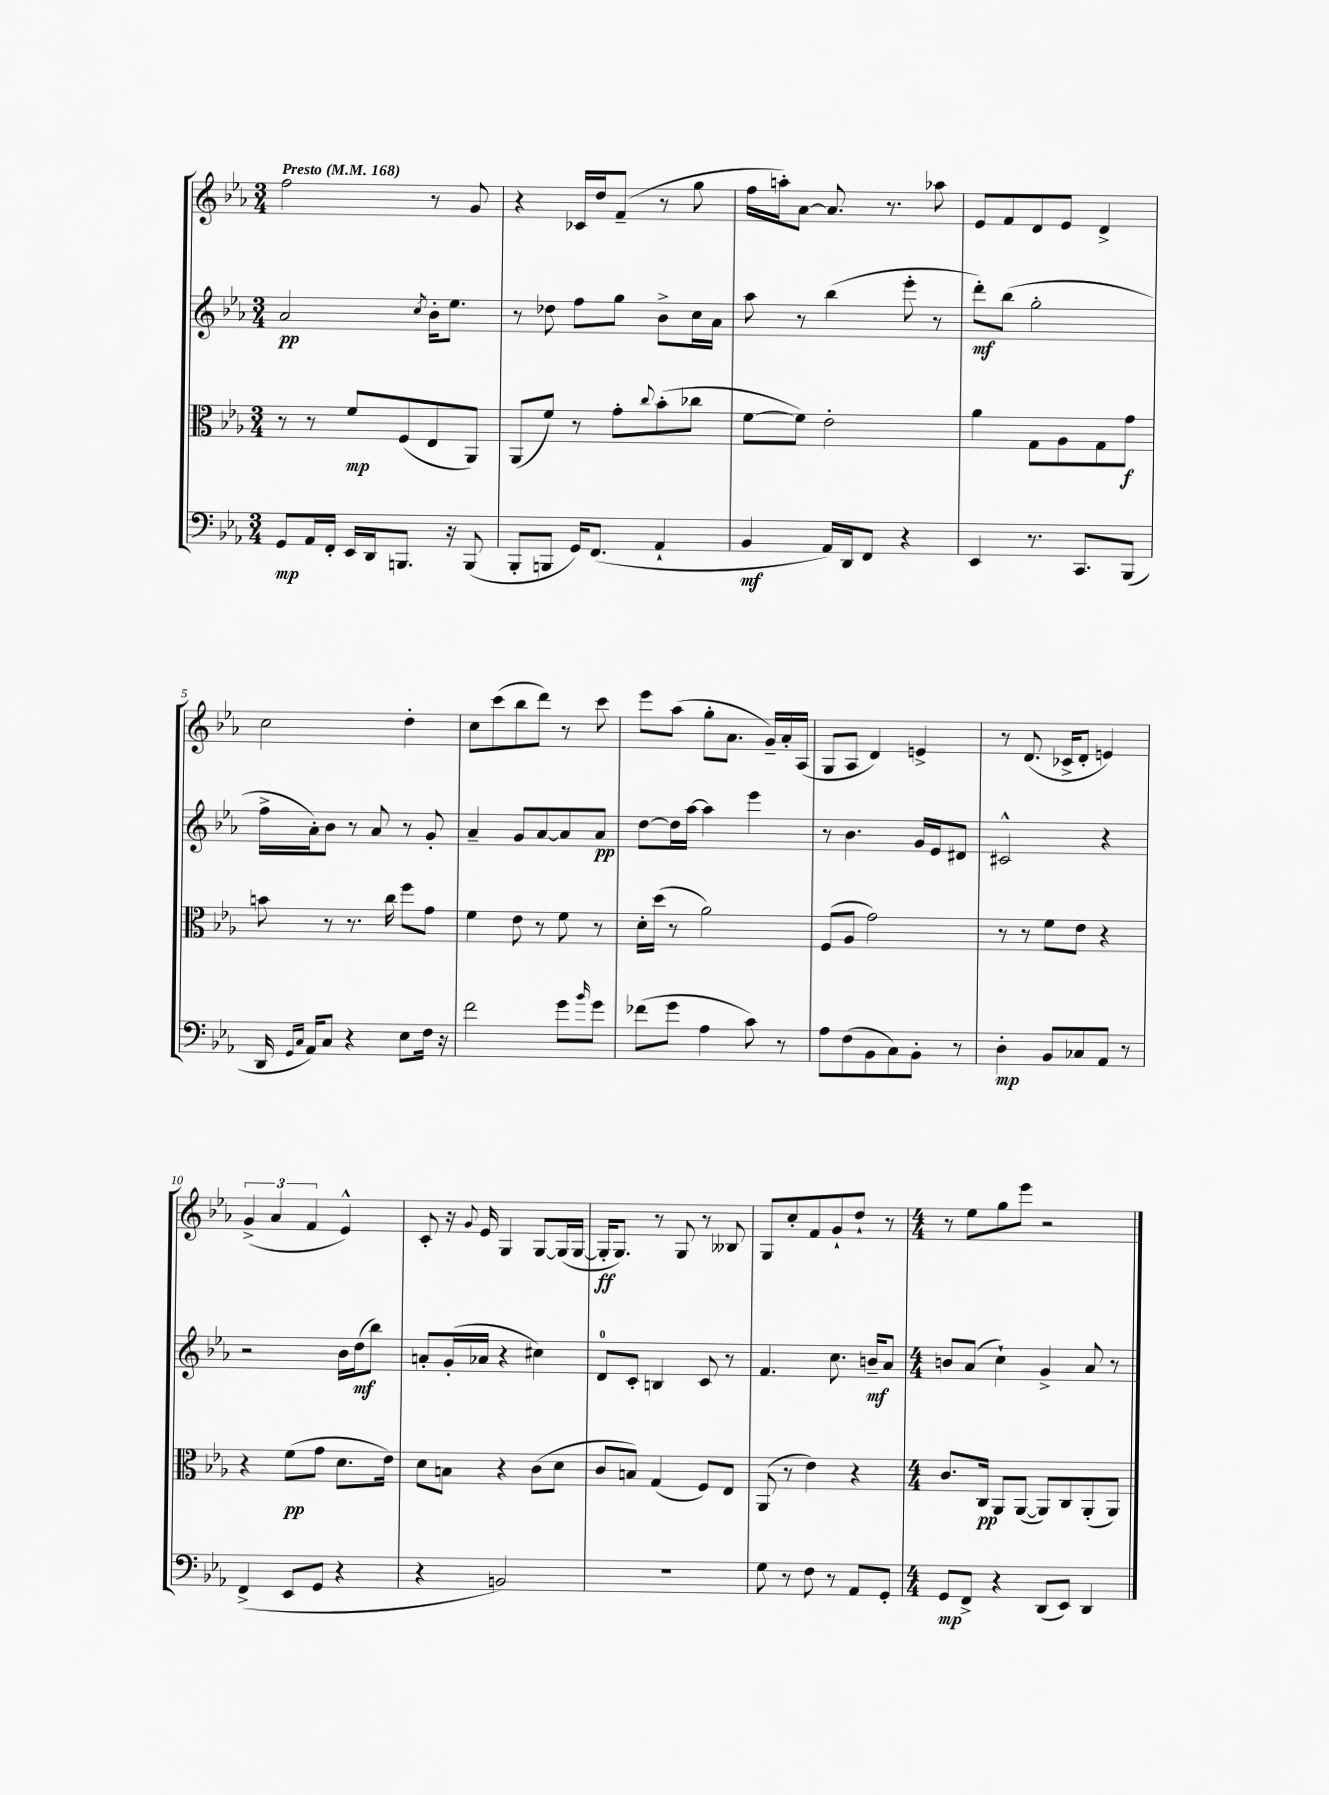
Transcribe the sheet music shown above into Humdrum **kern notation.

**kern	**dynam	**kern	**dynam	**kern	**dynam	**kern	**dynam
*part4	*part4	*part3	*part3	*part2	*part2	*part1	*part1
*staff4	*staff4	*staff3	*staff3	*staff2	*staff2	*staff1	*staff1
*clefF4	*	*clefC3	*	*clefG2	*	*clefG2	*
*k[b-e-a-]	*	*k[b-e-a-]	*	*k[b-e-a-]	*	*k[b-e-a-]	*
*M3/4	*	*M3/4	*	*M3/4	*	*M3/4	*
*MM168	*	*MM168	*	*MM168	*	*MM168	*
=1	=1	=1	=1	=1	=1	=1	=1
!	!	!	!	!	!	!LO:TX:a:B:t=Presto	!
8GG/L	mp	8r	.	2a-/	pp	2ff\	.
16AA-/L	.	8r	.	.	.	.	.
16FF'/JJ	.	.	.	.	.	.	.
16EE-/LL	.	8f/L	mp	.	.	.	.
16DD/J	.	.	.	.	.	.	.
8.BBBn/J	.	(8F/	.	.	.	.	.
.	.	.	.	8qcc/	.	.	.
.	.	8E-/	.	16b-'\KL	.	8r	.
16r	.	.	.	8.ee-\J	.	.	.
(8BBB/	.	8AA-/J)	.	.	.	8g/	.
=2	=2	=2	=2	=2	=2	=2	=2
8BBB-'/L	.	(8AA-/L	.	8r	.	4r	.
8BBBn/J	.	8f/J)	.	8dd-X\	.	.	.
16GG/KL)	.	8r	.	8ff\L	.	16c-X/LL	.
(8.FF/J	.	.	.	.	.	16dd/J	.
.	.	8g'\L	.	8gg\J	.	(8f~/J	.
.	.	8qqcc/	.	.	.	.	.
4AA-`/	.	(8b-'\	.	8b-^\L	.	8r	.
.	.	8cc-X\J	.	16cc\L	.	8gg\	.
.	.	.	.	16a-\JJ	.	.	.
=3	=3	=3	=3	=3	=3	=3	=3
4BB-/	mf	[8f\L	.	8aa-\	.	16ff\LL	.
.	.	.	.	.	.	16aan'\J)	.
.	.	8f\J])	.	8r	.	[8a-\J	.
16AA-/LL)	.	2e-'\	.	(4bb-\	.	8.a-/]	.
16DD/J	.	.	.	.	.	.	.
8FF/J	.	.	.	.	.	.	.
.	.	.	.	.	.	8.r	.
4r	.	.	.	8eee-'\	.	.	.
.	.	.	.	8r	.	8aa-X\	.
=4	=4	=4	=4	=4	=4	=4	=4
4EE-/	.	4a-\	.	8ddd'\L)	mf	8e-/L	.
.	.	.	.	(8bb-\J	.	8f/	.
8.r	.	8G\L	.	2gg'\	.	8d/	.
.	.	8A-\	.	.	.	8e-/J	.
8.CC/L	.	.	.	.	.	.	.
.	.	8G\	.	.	.	4d^/	.
(8BBB-/J	.	8g\J	f	.	.	.	.
!!LO:LB:g=z
=5	=5	=5	=5	=5	=5	=5	=5
16DD/	.	8bn\	.	16ff^\LL	.	2cc\	.
16qqGG/LL	.	.	.	.	.	.	.
16qqC/JJ	.	.	.	.	.	.	.
16AA-/KL)	.	.	.	16a-'\J)	.	.	.
8C/J	.	8r	.	8b-\J	.	.	.
4r	.	8.r	.	8r	.	.	.
.	.	.	.	8a-/	.	.	.
.	.	16cc\	.	.	.	.	.
8E-\L	.	8ff\L	.	8r	.	4dd'\	.
16F\Jk	.	8g\J	.	8g'/	.	.	.
16r	.	.	.	.	.	.	.
=6	=6	=6	=6	=6	=6	=6	=6
2f\	.	4f\	.	4a-~/	.	8cc\L	.
.	.	.	.	.	.	(8ccc\	.
.	.	8e-\	.	8g/L	.	8bb-\	.
.	.	8r	.	[8a-/	.	8ddd\J)	.
8g\L	.	8f\	.	8a-/]	.	8r	.
16qqb-/	.	.	.	.	.	.	.
8g\J	.	8r	.	8a-/J	pp	8ccc\	.
=7	=7	=7	=7	=7	=7	=7	=7
(8f-X\L	.	16d'\LL	.	[8dd\L	.	8eee-\L	.
.	.	(16dd\JJ	.	.	.	.	.
8g\J	.	8r	.	16dd\L]	.	(8aa-\J	.
.	.	.	.	[16aa-\JJ	.	.	.
4A-\	.	2a-\)	.	4aa-\]	.	8gg'\L	.
.	.	.	.	.	.	8.a-\J	.
8c\)	.	.	.	4eee-\	.	.	.
.	.	.	.	.	.	16g~/LL)	.
8r	.	.	.	.	.	16a-'/	.
.	.	.	.	.	.	(16A-/JJ	.
=8	=8	=8	=8	=8	=8	=8	=8
8A-\L	.	(8F/L	.	8r	.	8G/L	.
(8F\	.	8A-/J	.	4.b-\	.	8A-/J	.
8BB-\	.	2g\)	.	.	.	4d/)	.
8C\)	.	.	.	.	.	.	.
8BB-'\J	.	.	.	16g/LL	.	4en^/	.
.	.	.	.	16e-/J	.	.	.
8r	.	.	.	8d#X/J	.	.	.
=9	=9	=9	=9	=9	=9	=9	=9
4D'\	mp	8r	.	2c#X^^/	.	8r	.
.	.	8r	.	.	.	(8.d/	.
8BB-/L	.	8f\L	.	.	.	.	.
.	.	.	.	.	.	16c-X^/KL	.
8C-X/	.	8e-\J	.	.	.	8d'/J	.
8AA-/J	.	4r	.	4r	.	4en/)	.
8r	.	.	.	.	.	.	.
!!LO:LB:g=z
=10	=10	=10	=10	=10	=10	=10	=10
(4FF^/	.	4r	.	2r	.	(6g^/	.
.	.	.	.	.	.	6a-/	.
8EE-/L	.	(8f\L	pp	.	.	.	.
.	.	.	.	.	.	6f/	.
8GG/J	.	8g\J	.	.	.	.	.
4r	.	8.d\L	.	16b-\LL	.	4e-^^/)	.
.	.	.	.	(16dd\J	mf	.	.
.	.	.	.	8bb-\J)	.	.	.
.	.	16e-\Jk)	.	.	.	.	.
=11	=11	=11	=11	=11	=11	=11	=11
4r	.	8d\L	.	8an'/L	.	8c'/	.
.	.	8Bn\J	.	(16g'/L	.	16r	.
.	.	.	.	.	.	8qqg/	.
.	.	.	.	16a-X/JJ	.	16e-/	.
2BBn/)	.	4r	.	4r	.	4G/	.
.	.	(8c\L	.	4cc#X\)	.	[8G/L	.
.	.	8d\J	.	.	.	(16G/L]	.
.	.	.	.	.	.	[16G/JJ	.
=12	=12	=12	=12	=12	=12	=12	=12
2.r	.	8c/L	.	8d/L	.	16G'/KL]	ff
.	.	.	.	.	.	8.G/J)	.
.	.	8Bn/J)	.	8c'/J	.	.	.
.	.	(4G/	.	4Bn/	.	8r	.
.	.	.	.	.	.	8G/	.
.	.	8F/L)	.	8c/	.	8r	.
.	.	8E-/J	.	8r	.	8B--X/	.
=13	=13	=13	=13	=13	=13	=13	=13
8G\	.	(8AA-/	.	4.f/	.	8G/L	.
8r	.	8r	.	.	.	8cc'/	.
8F\	.	4e-\)	.	.	.	8f/	.
8r	.	.	.	8.cc\	.	8g`/	.
8AA-/L	.	4r	.	.	.	8dd`/J	.
.	.	.	.	16bn~/KL	mf	.	.
8GG'/J	.	.	.	8a-/J	.	8r	.
=14	=14	=14	=14	=14	=14	=14	=14
*M4/4	*	*M4/4	*	*M4/4	*	*M4/4	*
8GG/L	mp	8.c/L	.	8bn/L	.	8r	.
8FF^/J	.	.	.	(8a-/J	.	8ee-\L	.
.	.	16C/Jk	pp	.	.	.	.
4r	.	8AA-/L	.	4cc`\)	.	8gg\	.
.	.	([8AA-/J	.	.	.	8eee-\J	.
(8DD/L	.	8AA-/L])	.	4g^/	.	2r	.
8EE-/J)	.	8C/	.	.	.	.	.
4DD/	.	(8AA-'/	.	8a-/	.	.	.
.	.	8AA-/J)	.	8r	.	.	.
==	==	==	==	==	==	==	==
*-	*-	*-	*-	*-	*-	*-	*-
